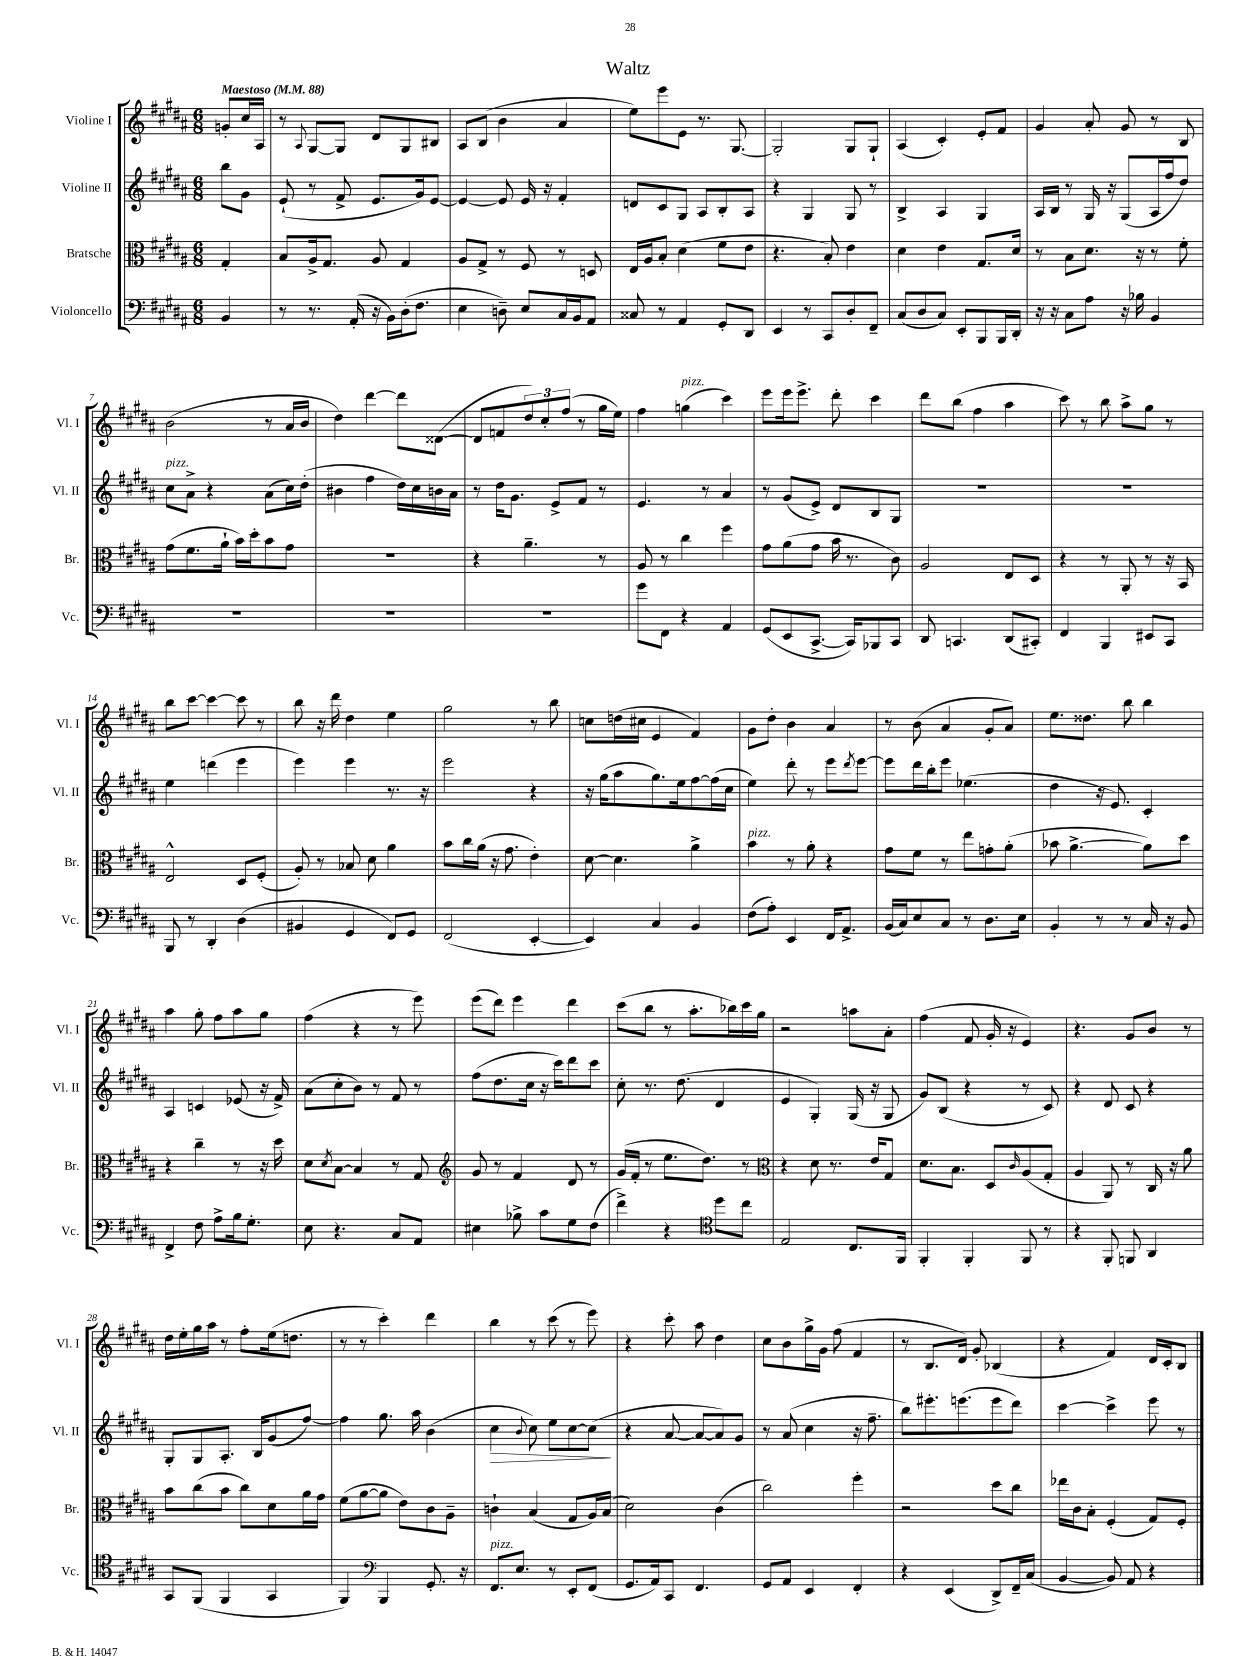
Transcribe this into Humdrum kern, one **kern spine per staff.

**kern	**kern	**kern	**dynam	**kern
*part4	*part3	*part2	*part2	*part1
*staff4	*staff3	*staff2	*staff2	*staff1
*I"Violoncello	*I"Bratsche	*I"Violine II	*	*I"Violine I
*I'Vc.	*I'Br.	*I'Vl. II	*	*I'Vl. I
*clefF4	*clefC3	*clefG2	*	*clefG2
*k[f#c#g#d#a#]	*k[f#c#g#d#a#]	*k[f#c#g#d#a#]	*	*k[f#c#g#d#a#]
*M6/8	*M6/8	*M6/8	*	*M6/8
*MM88	*MM88	*MM88	*	*MM88
=	=	=	=	=
!	!	!	!	!LO:TX:a:B:t=Maestoso
4BB/	4G#'/	8bb\L	.	8gn'/L
.	.	8g#\J	.	16cc#/L
.	.	.	.	16A#/JJ
=1	=1	=1	=1	=1
8r	8B/L	(8e`/	.	8r
.	.	.	.	8qqA#/
8.r	16A#^/k	8r	.	[8G#/L
.	8.G#/J	.	.	.
.	.	8f#^/	.	8G#/J]
(16AA#'/	.	.	.	.
16r	8A#/	8.e/L	.	8d#/L
16BB\LL)	.	.	.	.
(16D#'\J	4G#/	.	.	8G#/
8.F#\J	.	16g#/k)	.	.
.	.	[8e/J	.	8B#X/J
=2	=2	=2	=2	=2
4E\	8A#/L	4e/_	.	8A#/L
.	8G#^/J	.	.	(8B/J
8Dn~\)	8r	8e/]	.	4b\
8E/L	8F#/	16e/	.	.
.	.	16r	.	.
16C#/L	8r	4f#'/	.	4a#/
16BB/J	.	.	.	.
8AA#/J	8Dn/	.	.	.
=3	=3	=3	=3	=3
8C##X/	16E/LL	8dn/L	.	8ee\L)
.	16A#/J	.	.	.
8r	8B'/J	8c#/	.	8eee\
4AA#/	(4d#\	8G#/J	.	8e\J
.	.	8A#/L	.	8.r
8GG#'/L	8f#\L	8B'/	.	.
.	.	.	.	[8.G#/
8DD#/J	8e\J	8A#/J	.	.
=4	=4	=4	=4	=4
4EE/	4.r	4r	.	2G#'/]
8r	.	4G#/	.	.
8CC#/L	8B'/)	.	.	.
8D#'/	4e\	8G#/	.	8G#/L
8FF#~/J	.	8r	.	8G#`/J
=5	=5	=5	=5	=5
(8C#/L	4d#\	4B^/	.	(4A#/
8D#/	.	.	.	.
8C#/J)	4e\	4A#/	.	4c#'/)
8EE'/L	.	.	.	.
8BBB/	8.G#/L	4G#/	.	8e'/L
16BBB/L	.	.	.	8f#/J
16DD#'/JJ	16d#/Jk	.	.	.
=6	=6	=6	=6	=6
16r	8r	16A#/LL	.	4g#/
16r	.	16B/JJ	.	.
8C#\L	8B\L	8r	.	.
8A#\J	8.d#\J	16G#/	.	8a#'/
.	.	16r	.	.
16r	.	(8G#/L	.	8g#/
16B-X\	16r	.	.	.
4BB/	8r	16A#/L	.	8r
.	.	16ff#/J	.	.
.	8f#'\	8dd#/J)	.	8B/
!!LO:LB:g=z
=7	=7	=7	=7	=7
!	!	!LO:TX:a:i:t=pizz.	!	!
2.r	(8g#\L	8cc#\L	.	(2b\
.	8.f#\	8a#^\J	.	.
.	.	4r	.	.
.	16a#`\Jk	.	.	.
.	16b\LL)	.	.	.
.	16dd#'\J	.	.	.
.	8b\	(8a#\L	.	8r
.	8g#\J	16cc#\L)	.	16a#/LL
.	.	(16dd#'\JJ	.	16b/JJ
=8	=8	=8	=8	=8
2.r	2.r	4b#X\	.	4dd#\)
.	.	4ff#\	.	[4ddd#\
.	.	16dd#\LL)	.	8ddd#\L]
.	.	16cc#\	.	.
.	.	16bn\	.	([8d##X\J
.	.	16a#\JJ	.	.
=9	=9	=9	=9	=9
2.r	4r	8r	.	8d##/L]
.	.	16dd#\KL	.	8fn/
.	.	8.g#\J	.	.
.	4.a#~\	.	.	12dd#/)
.	.	.	.	12cc#'/
.	.	8e^/L	.	.
.	.	.	.	(12ff#/J
.	.	8f#/J	.	8r
.	8r	8r	.	16gg#\LL
.	.	.	.	16ee\JJ)
=10	=10	=10	=10	=10
8g#\L	8A#/	4.e/	.	4ff#\
8FF#\J	8r	.	.	.
!	!	!	!	!LO:TX:a:i:t=pizz.
4r	4cc#\	.	.	(4ggn\
.	.	8r	.	.
4AA#/	4ff#\	4a#/	.	4ccc#\)
=11	=11	=11	=11	=11
(8GG#/L	8g#\L	8r	.	8eee\L
8EE/	(8a#\	(8g#/L	.	16eee\k
.	.	.	.	8.eee^\J
[8.CC#^/J	8g#\J	8e^/J)	.	.
.	16b\	8d#/L	.	8ddd#'\
16CC#/KL])	8.r	.	.	.
8BBB-X/	.	8B/	.	4ccc#\
8CC#/J	8c#\)	8G#/J	.	.
=12	=12	=12	=12	=12
8DD#/	2A#/	2.r	.	8ddd#\L
4.CCn/	.	.	.	(8bb\J
.	.	.	.	4ff#\
(8DD#/L	8E/L	.	.	4aa#\
8CC#X'/J)	8D#/J	.	.	.
=13	=13	=13	=13	=13
4FF#/	4r	2.r	.	8ccc#\)
.	.	.	.	8r
4BBB/	8r	.	.	8bb\
.	8AA#'/	.	.	8aa#^\L
8EE#X/L	8r	.	.	8gg#\J
8CC#/J	16r	.	.	8r
.	16BB/	.	.	.
!!LO:LB:g=z
=14	=14	=14	=14	=14
8BBB/	2E^^/	4ee\	.	8bb\L
8r	.	.	.	[8ccc#\J
4DD#'/	.	(4dddn\	.	4ccc#\_
(4D#\	8D#/L	4eee\	.	8ccc#\]
.	(8F#'/J	.	.	8r
=15	=15	=15	=15	=15
4BB#X/	8A#'/)	4eee\)	.	8bb\
.	8r	.	.	16r
.	.	.	.	16ddd#\
4GG#/	8B-X/	4eee\	.	4dd#\
.	8d#\	.	.	.
8FF#/L)	4a#\	8.r	.	4ee\
8GG#/J	.	.	.	.
.	.	16r	.	.
=16	=16	=16	=16	=16
(2FF#/	8b\L	2eee\	.	2gg#\
.	16cc#\L	.	.	.
.	(16a#\JJ	.	.	.
.	16r	.	.	.
.	8.g#\	.	.	.
[4EE'/	4e'\)	4r	.	8r
.	.	.	.	8bb\
=17	=17	=17	=17	=17
4EE/])	[8d#\	16r	.	8ccn\L
.	.	(16gg#\KL	.	.
.	4.d#\]	8aa#\	.	(16ddn\L
.	.	.	.	16cc#X\JJ
4C#/	.	8.gg#\)	.	4e/
.	.	16ee\k	.	.
4BB/	4a#^\	[8ff#\	.	4f#/)
.	.	(16ff#\L]	.	.
.	.	16cc#\JJ	.	.
=18	=18	=18	=18	=18
!	!LO:TX:a:i:t=pizz.	!	!	!
(8F#\L	4b\	4ee\)	.	8g#\L
8A#'\J)	.	.	.	8dd#'\J
4EE/	8r	8ddd#'\	.	4b\
.	8a#'\	8r	.	.
16FF#/KL	4r	8eee\L	.	4a#/
8.AA#^/J	.	.	.	.
.	.	8qddd#/	.	.
.	.	[8eee\J	.	.
=19	=19	=19	=19	=19
(16BB/LL	8g#\L	8eee\L]	.	8r
16C#/J)	.	.	.	.
8E/	8f#\J	16ddd#\L	.	(8b\
.	.	16bb'\J	.	.
8C#/J	8r	8eee\J	.	4a#/
8r	8ee\L	(4.ee-X\	.	.
8.D#\L	8gn'\	.	.	8g#'/L
.	(8a#'\J	.	.	8a#/J)
16E\Jk	.	.	.	.
=20	=20	=20	=20	=20
4BB'/	8b-X\	4dd#\	.	8.ee\L
.	[4.a#^\	.	.	.
.	.	.	.	8.dd##X\J
8r	.	16r	.	.
.	.	8.e/)	.	.
8r	.	.	.	8bb\
16C#/	8a#\L])	4c#'/	.	4bb\
16r	.	.	.	.
8BB/	8dd#\J	.	.	.
!!LO:LB:g=z
=21	=21	=21	=21	=21
4FF#^/	4r	4A#/	.	4aa#\
8F#\	4cc#~\	4cn/	.	8gg#'\
8A#^\L	.	.	.	8ff#\L
16B\k	8r	(8e-X/	.	8aa#\
8.G#'\J	.	.	.	.
.	16r	16r	.	8gg#\J
.	16dd#\	16f#^/)	.	.
=22	=22	=22	=22	=22
8E\	8d#\L	(8a#\L	.	(4ff#\
.	8qd#/	.	.	.
4.r	[8B\J	8cc#'\	.	.
.	4B/]	8b\J)	.	4r
.	.	8r	.	.
8C#/L	8r	8f#/	.	8r
8AA#/J	8G#/	8r	.	8eee\)
=23	=23	=23	=23	=23
*	*clefG2	*	*	*
4E#X\	8g#/	(8ff#\L	.	(8eee\L
.	8r	8.dd#\	.	8ddd#\J)
8B-X^\	4f#/	.	.	4eee\
.	.	16cc#\Jk	.	.
8c#\L	.	16r	.	.
.	.	16ccc#\KL)	.	.
8G#\	8d#/	8ddd#\	.	4ddd#\
(8F#\J	8r	8ccc#\J	.	.
=24	=24	=24	=24	=24
4f#^\)	(16g#/LL	8cc#'\	.	(8ccc#\L
.	16f#'/JJ	.	.	.
.	8r	8.r	.	8bb\J
4r	8.ee\L	.	.	8r
.	.	(8.dd#\	.	.
.	.	.	.	8.aa#'\L
.	8.dd#\J)	.	.	.
*clefC4	*	*	*	*
8dd#\L	.	4d#/	.	.
.	.	.	.	16bb-X\L)
8cc#\J	8r	.	.	16ccc#\
.	.	.	.	16gg#\JJ
=25	=25	=25	=25	=25
*	*clefC3	*	*	*
2E/	4r	4e/	.	2r
.	8d#\	4G#'/)	.	.
.	8.r	.	.	.
8.C#/L	.	(16G#/	.	8aan\L
.	16e/KL	16r	.	.
.	8G#/J	8G#/	.	8a#'\J
16FF#/Jk	.	.	.	.
=26	=26	=26	=26	=26
4FF#'/	8.d#\L	8g#/L)	.	(4ff#\
.	.	(8B/J	.	.
.	8.B\J	.	.	.
4FF#'/	.	4r	.	8f#/
.	8D#/L	.	.	16g#'/
.	.	.	.	16r
.	16qqc#/	.	.	.
8FF#/	(8A#/	8r	.	4e/)
8r	8G#'/J	8c#/)	.	.
=27	=27	=27	=27	=27
4r	4A#/	4r	.	4.r
8FF#'/	8AA#/)	8d#/	.	.
8FFn/	8r	8c#/	.	8g#/L
4AA#/	16C#/	4r	.	8b/J
.	16r	.	.	.
.	8a#\	.	.	8r
!!LO:LB:g=z
=28	=28	=28	=28	=28
8GG#/L	8b\L	8G#'/L	.	16dd#\LL
.	.	.	.	16ee'\
(8FF#/J	(8cc#\	8G#/	.	16gg#\
.	.	.	.	16aa#\JJ
4FF#/	8b\J	8.A#'/J	.	8r
.	8cc#\L)	.	.	8ff#'\L
.	.	16B/KL	.	.
4GG#/	8d#\	(8g#/	.	(16ee\k
.	.	.	.	8.ddn\J
.	16a#\L	[8ff#/J)	.	.
.	16g#\JJ	.	.	.
=29	=29	=29	=29	=29
4FF#/)	(8f#\L	4ff#\]	.	8r
.	[8a#\	.	.	8r
*clefF4	*	*	*	*
4BBB/	8a#\J]	8.gg#\	.	4ccc#'\)
.	8e\L)	.	.	.
.	.	16aa#\	.	.
8.GG#'/	8c#\	(4b\	.	4ddd#\
.	8A#~\J	.	.	.
16r	.	.	.	.
=30	=30	=30	=30	=30
!LO:TX:a:i:t=pizz.	!	!	!	!
!	!	!	!LO:HP:b	!
8.FF#/L	4cn`\	4cc#\	>	4bb\
8.E/J	.	.	.	.
.	.	8qqb/	.	.
.	(4B/	8cc#\)	.	8r
8r	.	8ee\L	.	(8ccc#\
8EE'/L	8G#/L	[8cc#\	.	8r
(8FF#/J	16A#/L)	(8cc#\J]	.	8eee\)
.	(16B/JJ	.	.	.
.	.	.	]	.
=31	=31	=31	=31	=31
8.GG#/L	2d#\)	4r	.	4r
16AA#/k)	.	.	.	.
8CC#/J	.	[8a#/	.	8ccc#'\
4.FF#/	.	8a#/L_	.	8aa#\
.	(4c#\	8a#/])	.	4dd#\
.	.	8g#/J	.	.
=32	=32	=32	=32	=32
8GG#/L	2cc#\)	8r	.	8cc#\L
8AA#/J	.	(8a#/	.	8b\
4EE/	.	4cc#\	.	16gg#^\L
.	.	.	.	16g#\JJ
.	.	.	.	(8ff#\
4FF#'/	4ff#'\	16r	.	4f#/
.	.	8.ff#~\	.	.
=33	=33	=33	=33	=33
4r	2r	8bb\L)	.	8r
.	.	8.eee#X'\	.	8.B/L
(4EE/	.	.	.	.
.	.	(8.eeen\	.	16d#/Jk)
.	.	.	.	8g#'/
8DD#^/L)	8dd#\L	8eee\	.	(4B-X/
16FF#~/L	8cc#\J	8ddd#\J)	.	.
(16C#/JJ	.	.	.	.
=34	=34	=34	=34	=34
[4BB/	16ee-X\LL	[4ccc#\	.	4r
.	16c#\J	.	.	.
.	8B'\J	.	.	.
8BB/])	(4F#'/	4ccc#^\]	.	4f#/)
8AA#/	.	.	.	.
4r	8G#/L)	8eee\	.	16d#/LL
.	.	.	.	16c#'/J
.	8F#'/J	8r	.	8B/J
==	==	==	==	==
*-	*-	*-	*-	*-
